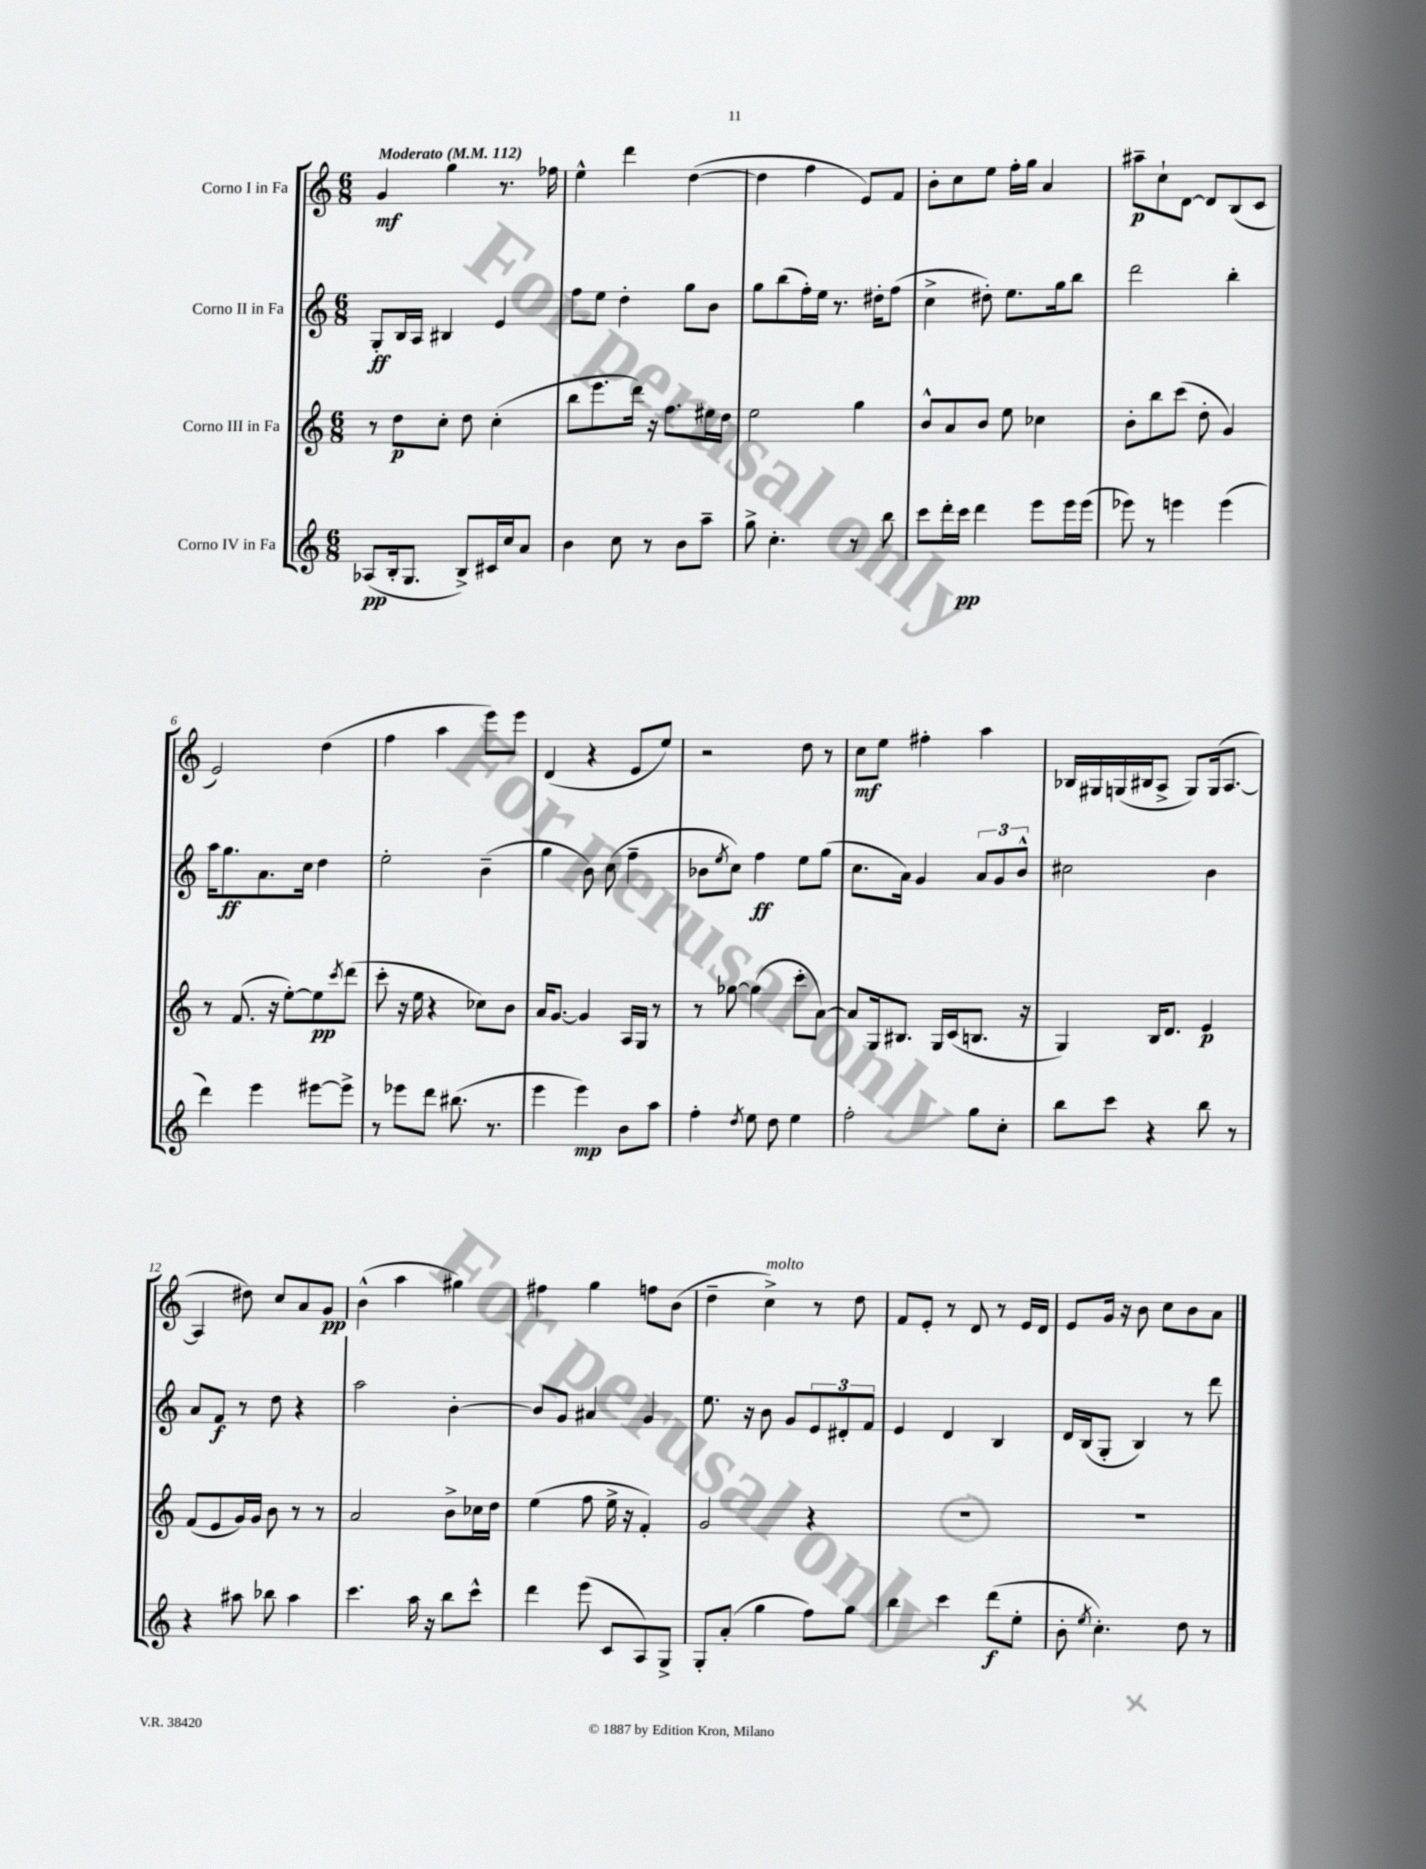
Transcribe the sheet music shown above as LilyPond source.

<<
\new StaffGroup <<
\new Staff = "s0" \with { instrumentName = "Corno I in Fa" } {
    \clef treble \key c \major \numericTimeSignature \time 6/8 \tempo "Moderato" 4 = 112
    g'4\mf g''4 r8. fes''16 |
    e''4-^ d'''4 d''4~( |
    d''4 f''4 e'8) f'8 |
    b'8-. c''8 e''8 f''16-. g''16 a'4 |
    ais''8--\p c''8-! d'8~ d'8 b8( c'8 |
    e'2) d''4( |
    f''4 a''4 e'''8) e'''8 |
    d'4( r4 e'8 e''8) |
    r2 d''8 r8 |
    c''8\mf e''8 fis''4-. a''4 |
    bes16 gis16 g16( bis16 a8-> g8) g16( a8.~ |
    a4 dis''8) c''8 a'8 g'8\pp |
    b'4-^( a''4 gis''4) |
    fis''4 g''4 f''8 b'8( |
    d''4-- c''4->^\markup { \italic "molto" }) r8 d''8 |
    f'8 e'8-. r8 d'8 r8 e'16 d'16 |
    e'8 g'16 r16 b'8 c''8 b'8 a'8 \bar "|." |
}
\new Staff = "s1" \with { instrumentName = "Corno II in Fa" } {
    \clef treble \key c \major \numericTimeSignature \time 6/8
    g8-.\ff b16 a16 bis4 e'4 |
    f''8 e''8 d''4-. g''8 b'8 |
    g''8 b''8( f''16-.) e''16 r8. dis''16-. f''8( |
    c''4-> dis''8-.) e''8. g''16 b''8 |
    d'''2 b''4-. |
    a''16 g''8.\ff a'8. c''16 d''4 |
    e''2-. b'4--( |
    g''4 b'8) c''8( f''4-- |
    bes'8 \acciaccatura { e''8 } c''8) f''4\ff e''8 g''8( |
    c''8. a'16) g'4 \tuplet 3/2 { a'8 g'8 b'8-^ } |
    cis''2 b'4 |
    a'8 f'8\f r8 d''8 r4 |
    a''2 b'4~-. |
    b'8 g'8 ais'4 g'4 |
    e''8. r16 b'8 g'8 \tuplet 3/2 { e'8 dis'8-. f'8 } |
    e'4 d'4 b4 |
    d'16 b16( g8-. b4) r8 d'''8 \bar "|." |
}
\new Staff = "s2" \with { instrumentName = "Corno III in Fa" } {
    \clef treble \key c \major \numericTimeSignature \time 6/8
    r8 d''8\p c''8-. d''8 c''4-.( |
    b''8 e'''8. d'''16) r16 f''8. eis''16 d''16 |
    e''2 g''4 |
    b'8-^ a'8 b'8 e''8 ces''4 |
    b'8-. b''8 c'''8( d''8-. g'4) |
    r8 f'8.( r16 e''8~-.) e''8\pp \acciaccatura { c'''8 } d'''8( |
    c'''8-. r16 e''16 r4 ces''8) b'8 |
    a'16 g'8.~ g'4 a16 g16 r8 |
    r8 ges''8~ ges''4( c'''8-. a'8~) |
    a'8 g16 bis8. g16 c'16( b8. r16 |
    g4) b16 d'8. e'4\p |
    f'8( e'8 g'16) g'16 b'8 r8 r8 |
    a'2 b'8-> ces''16 d''16 |
    e''4( f''8 e''16-> r16 f'4-.) |
    g'2 r4 |
    R2. |
    R2. \bar "|." |
}
\new Staff = "s3" \with { instrumentName = "Corno IV in Fa" } {
    \clef treble \key c \major \numericTimeSignature \time 6/8
    aes8\pp( b16-. g8. b8->) cis'16 c''16 a'8 |
    b'4 c''8 r8 b'8 a''8-- |
    g''8-> c''4.-. r8 b''8 |
    c'''8 d'''16-. c'''16\pp d'''4 e'''8 e'''16 e'''16( |
    ees'''8) r8 e'''4 e'''4( |
    d'''4) e'''4 eis'''8~ eis'''8-> |
    r8 ees'''8 d'''8 bis''8.( r8. |
    e'''4 e'''4\mp) b'8 a''8 |
    f''4-. \acciaccatura { d''8 } e''8 d''8 e''4 |
    f''2-. g''8 c''8-. |
    b''8 c'''8 r4 b''8 r8 |
    r4 ais''8 bes''8 ais''4 |
    c'''4. a''16 r16 b''8 c'''8-^ |
    d'''4 e'''8( c'8 a8) g8-> |
    g8-. a'8-.( g''4 f''8) g''8 |
    b''4 c'''4 d'''8\f( e''8-. |
    b'8-. \acciaccatura { e''8 } c''4.-.) d''8 r8 \bar "|." |
}
>>
>>
